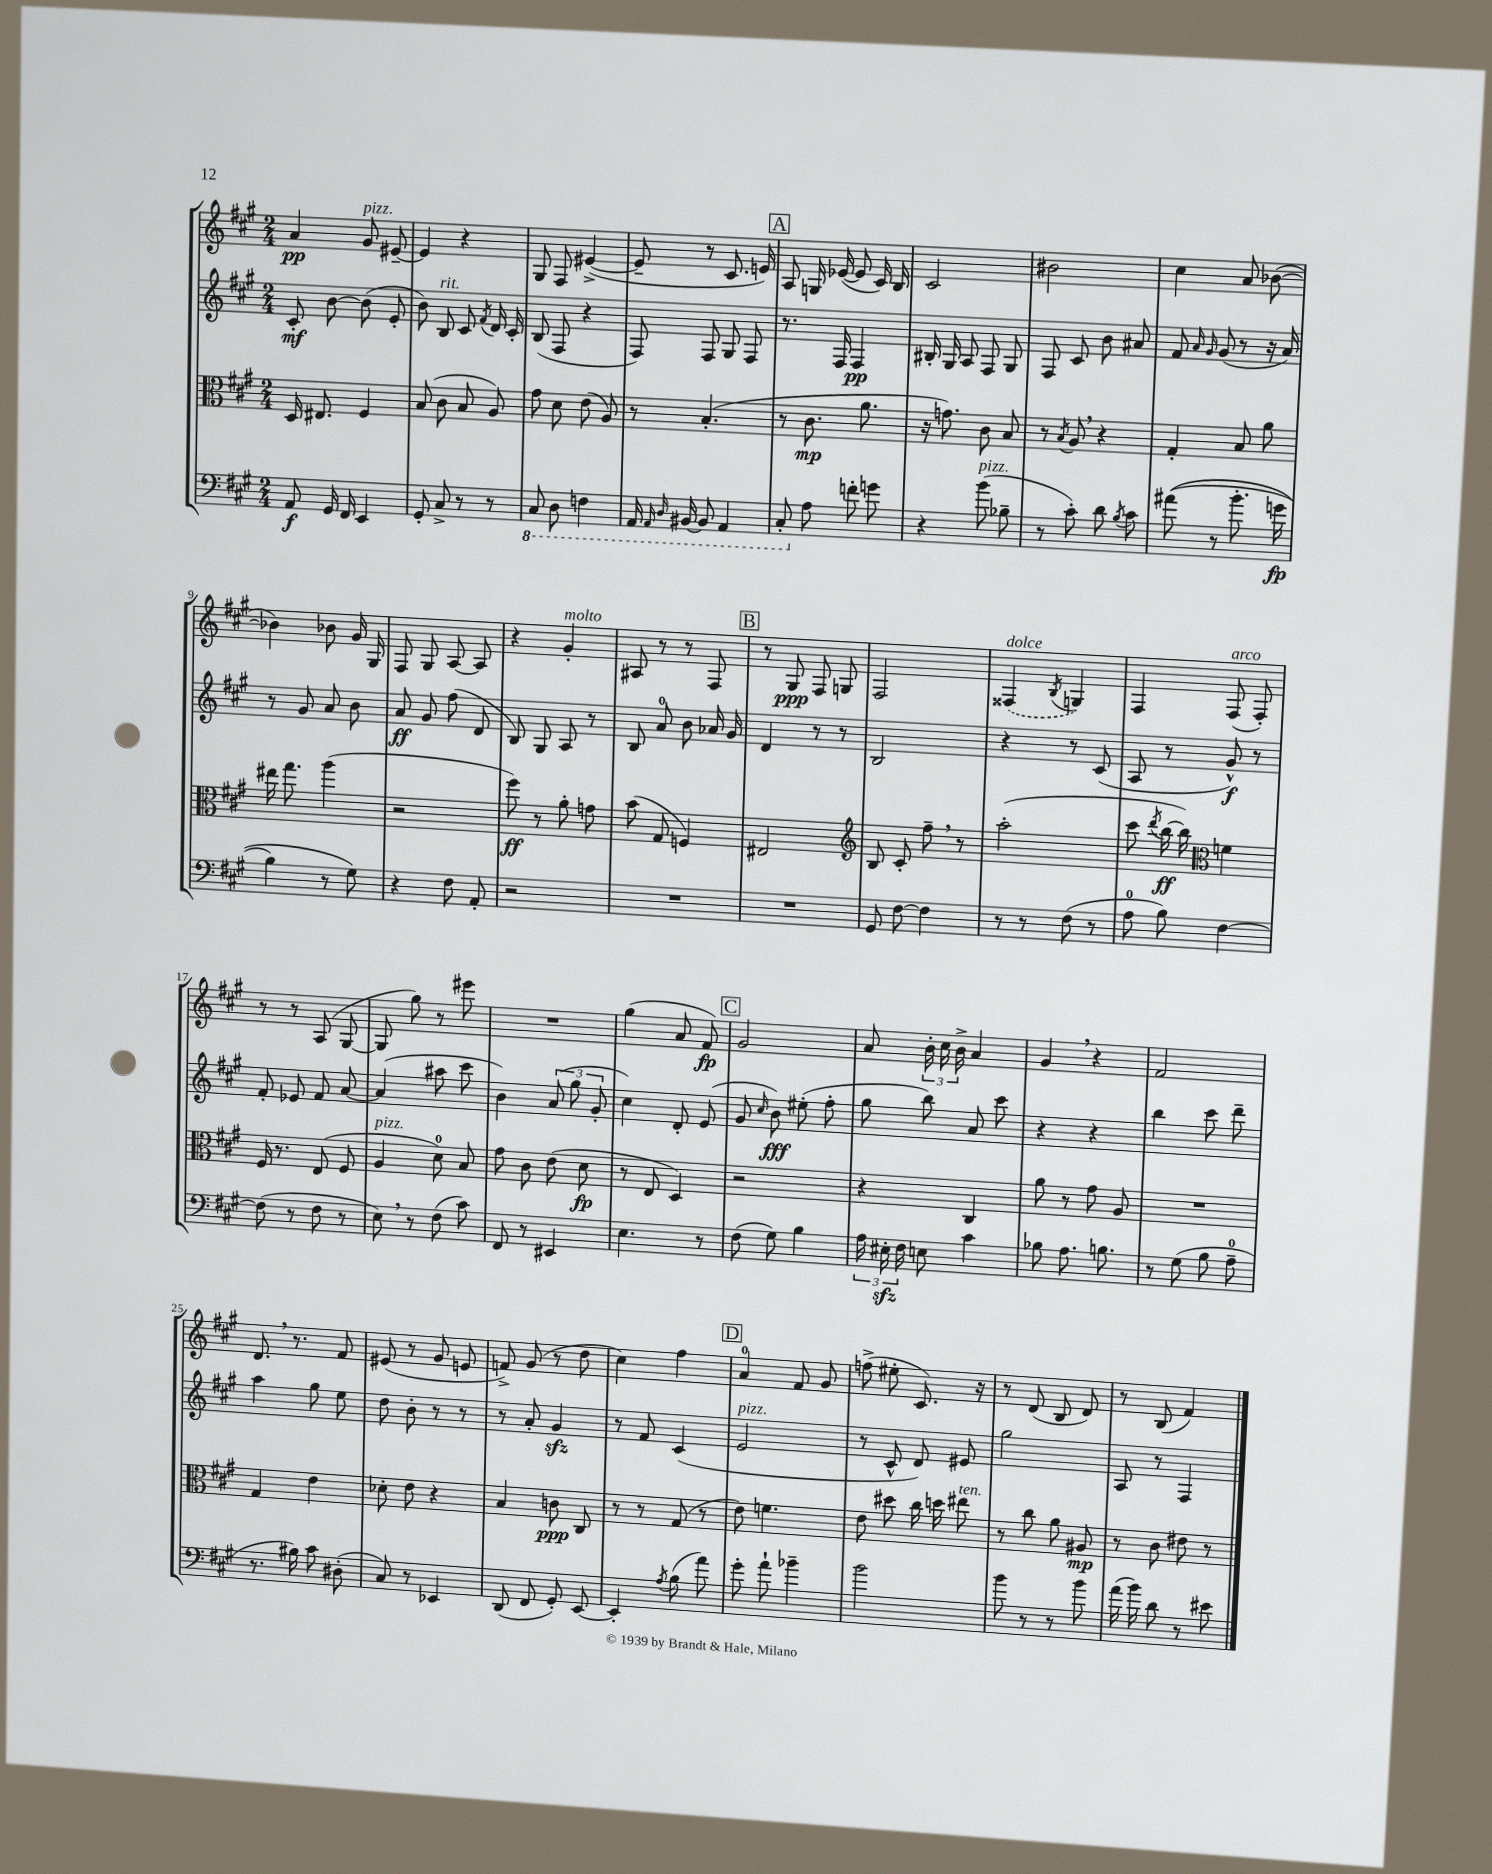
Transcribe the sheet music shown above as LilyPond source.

<<
\new StaffGroup <<
\new Staff = "s0" {
    \clef treble \key a \major \numericTimeSignature \time 2/4
    \autoBeamOff a'4\pp gis'8^\markup { \italic "pizz." } eis'8~-- |
    eis'4 r4 |
    gis8 fis8 eis'4~->( |
    eis'8-- r8 cis'8. e'16) |
    \mark \markup { \box "A" } a8 g16 ees'16~( ees'8 cis'16) b16 |
    cis'2 |
    bis'2 |
    cis''4 a'8 bes'8~( |
    bes'4) bes'8 gis'16 gis16 |
    fis8 gis8 a8~ a8 |
    r4 gis'4-.^\markup { \italic "molto" } |
    ais8 r8 r8 fis8 |
    \mark \markup { \box "B" } r8 gis8\ppp fis8 g8 |
    fis2 |
    \once \slurDashed fisis4^\markup { \italic "dolce" }( \acciaccatura { b8 } g4) |
    fis4 fis8^\markup { \italic "arco" }( fis8-.) |
    r8 r8 a8( gis8~ |
    gis8 gis''8) r8 eis'''8 |
    R2 |
    gis''4( a'8 fis'8\fp) |
    \mark \markup { \box "C" } gis'2 |
    a'8 \tuplet 3/2 { b'16-. cis''16 b'16-> } a'4 |
    gis'4 \breathe r4 |
    fis'2 |
    d'8. \breathe r8. fis'8 |
    eis'8( r8 gis'8 e'8 |
    f'8->) gis'8( r8 d''8 |
    cis''4) fis''4 |
    \mark \markup { \box "D" } a'4-0 fis'8 gis'8 |
    f''8->( eis''8-. cis'8.) r16 |
    r8 d'8( b8 d'8) |
    r8 b8( fis'4) \bar "|." |
}
\new Staff = "s1" {
    \clef treble \key a \major \numericTimeSignature \time 2/4
    \autoBeamOff cis'8-.\mf b'8~ b'8( e'8-. |
    b'8) b8^\markup { \italic "rit." } cis'8 \acciaccatura { fis'8 } d'16 cis'16-. |
    b8( fis8 r4 |
    fis8) fis8 gis8 fis8 |
    \mark \markup { \box "A" } r8. fis16 fis4\pp |
    bis16-. gis16 a8 fis8 gis8 |
    fis8 cis'8 b'8 ais'8 |
    fis'8 \grace { a'16 gis'16 } gis'8( r8 r16 a'16) |
    r8 gis'8 a'8 b'8 |
    a'8\ff gis'8 fis''8( d'8 |
    b8) gis8 a8 r8 |
    b8 a'8-0 b'8 aes'16 gis'16 |
    \mark \markup { \box "B" } d'4 r8 r8 |
    b2 |
    r4 r8 cis'8( |
    a8 r8 gis'8-^\f) r8 |
    fis'8-. ees'8 fis'8 a'8~ |
    a'4( ais''8 cis'''8 |
    b'4) \tuplet 3/2 { a'8( gis''8 gis'8-. } |
    cis''4) d'8-. e'8( |
    \mark \markup { \box "C" } gis'8 \grace { cis''16 } b'8\fff) eis''8-.( fis''8-. |
    gis''8 b''8) a'8 cis'''8 |
    r4 r4 |
    b''4 cis'''8 d'''8-- |
    a''4 gis''8 e''8 |
    d''8 b'8-. r8 r8 |
    r8 a'8-. gis'4\sfz |
    r8 fis'8 cis'4( |
    \mark \markup { \box "D" } e'2^\markup { \italic "pizz." } |
    r8 cis'8-^ d'8) eis'8 |
    gis''2 |
    a8 r8 fis4 \bar "|." |
}
\new Staff = "s2" {
    \clef alto \key a \major \numericTimeSignature \time 2/4
    \autoBeamOff d16 eis8. fis4 |
    b8( cis'8 b8 a8) |
    gis'8 d'8 e'8( a8) |
    r8 b4.-.( |
    \mark \markup { \box "A" } r8 cis'8.\mp a'8. |
    r16 g'8.) cis'8 b8 |
    r8 \acciaccatura { b8 } a8 \breathe r4 |
    gis4-. b8 a'8 |
    eis''16 gis''8. a''4( |
    r2 |
    fis''8\ff) r8 a'8-. g'8 |
    b'8( gis8 f4) |
    \mark \markup { \box "B" } eis2 |
    \clef treble b8 cis'8-. fis''8-- \breathe r8 |
    a''2-.( |
    cis'''8 \acciaccatura { d'''8 } b''16~\ff b''16) \clef alto f'4 |
    fis16 r8. e8( fis8 |
    a4^\markup { \italic "pizz." } d'8-0) b8 |
    gis'8 cis'8 e'8( d'8\fp |
    r8 e8 d4) |
    \mark \markup { \box "C" } r2 |
    r4 cis4 |
    a'8 r8 gis'8 a8 |
    R2 |
    gis4 e'4 |
    des'8-. e'8 r4 |
    b4 c'8\ppp cis8 |
    r8 r8 gis8( r8 |
    \mark \markup { \box "D" } e'8) f'4. |
    e'8 dis''8 cis''16 d''16 eis''8^\markup { \italic "ten." } |
    r8 cis''8 a'8 ais8\mp |
    r8 cis'8 eis'8 r8 \bar "|." |
}
\new Staff = "s3" {
    \clef bass \key a \major \numericTimeSignature \time 2/4
    \autoBeamOff a,8\f gis,16 fis,16 e,4 |
    gis,8-. cis8-> r8 r8 |
    \ottava #-1 cis,8 d,8 f,4 |
    a,,16 \grace { a,,16 d,16 } bis,,16~ bis,,8 a,,4 |
    \mark \markup { \box "A" } cis,8-. \ottava #0 a8 f'8-. g'8 |
    r4 b'8^\markup { \italic "pizz." }( bes8-- |
    r8 cis'8-.) d'8 \acciaccatura { b8 } cis'8 |
    ais'8(\( r8 b'8.-. g'16\fp |
    b4) r8 gis8\) |
    r4 fis8 a,8-. |
    r2 |
    R2 |
    \mark \markup { \box "B" } R2 |
    gis,8 fis8~ fis4 |
    r8 r8 fis8( r8 |
    a8-0 b8) fis4~ |
    fis8( r8 fis8 r8 |
    e8) \breathe r8 fis8( cis'8) |
    fis,8 r8 eis,4 |
    e4. r8 |
    \mark \markup { \box "C" } fis8( gis8) b4 |
    \tuplet 3/2 { a16 eis16-.\sfz fis16 } e8 cis'4 |
    bes8 a8. b8. |
    r8 gis8( b8 a8-0-- |
    r8. bis16) cis'8 dis8-.( |
    cis8) r8 ees,4 |
    d,8( fis,8 gis,8-.) e,8~ |
    e,4-. \acciaccatura { a8 } b8( a'8) |
    \mark \markup { \box "D" } gis'8-. a'8-! bes'4-- |
    b'2 |
    b'8 r8 r8 b'8 |
    a'16( b'16) d'8 r8 eis'8 \bar "|." |
}
>>
>>
